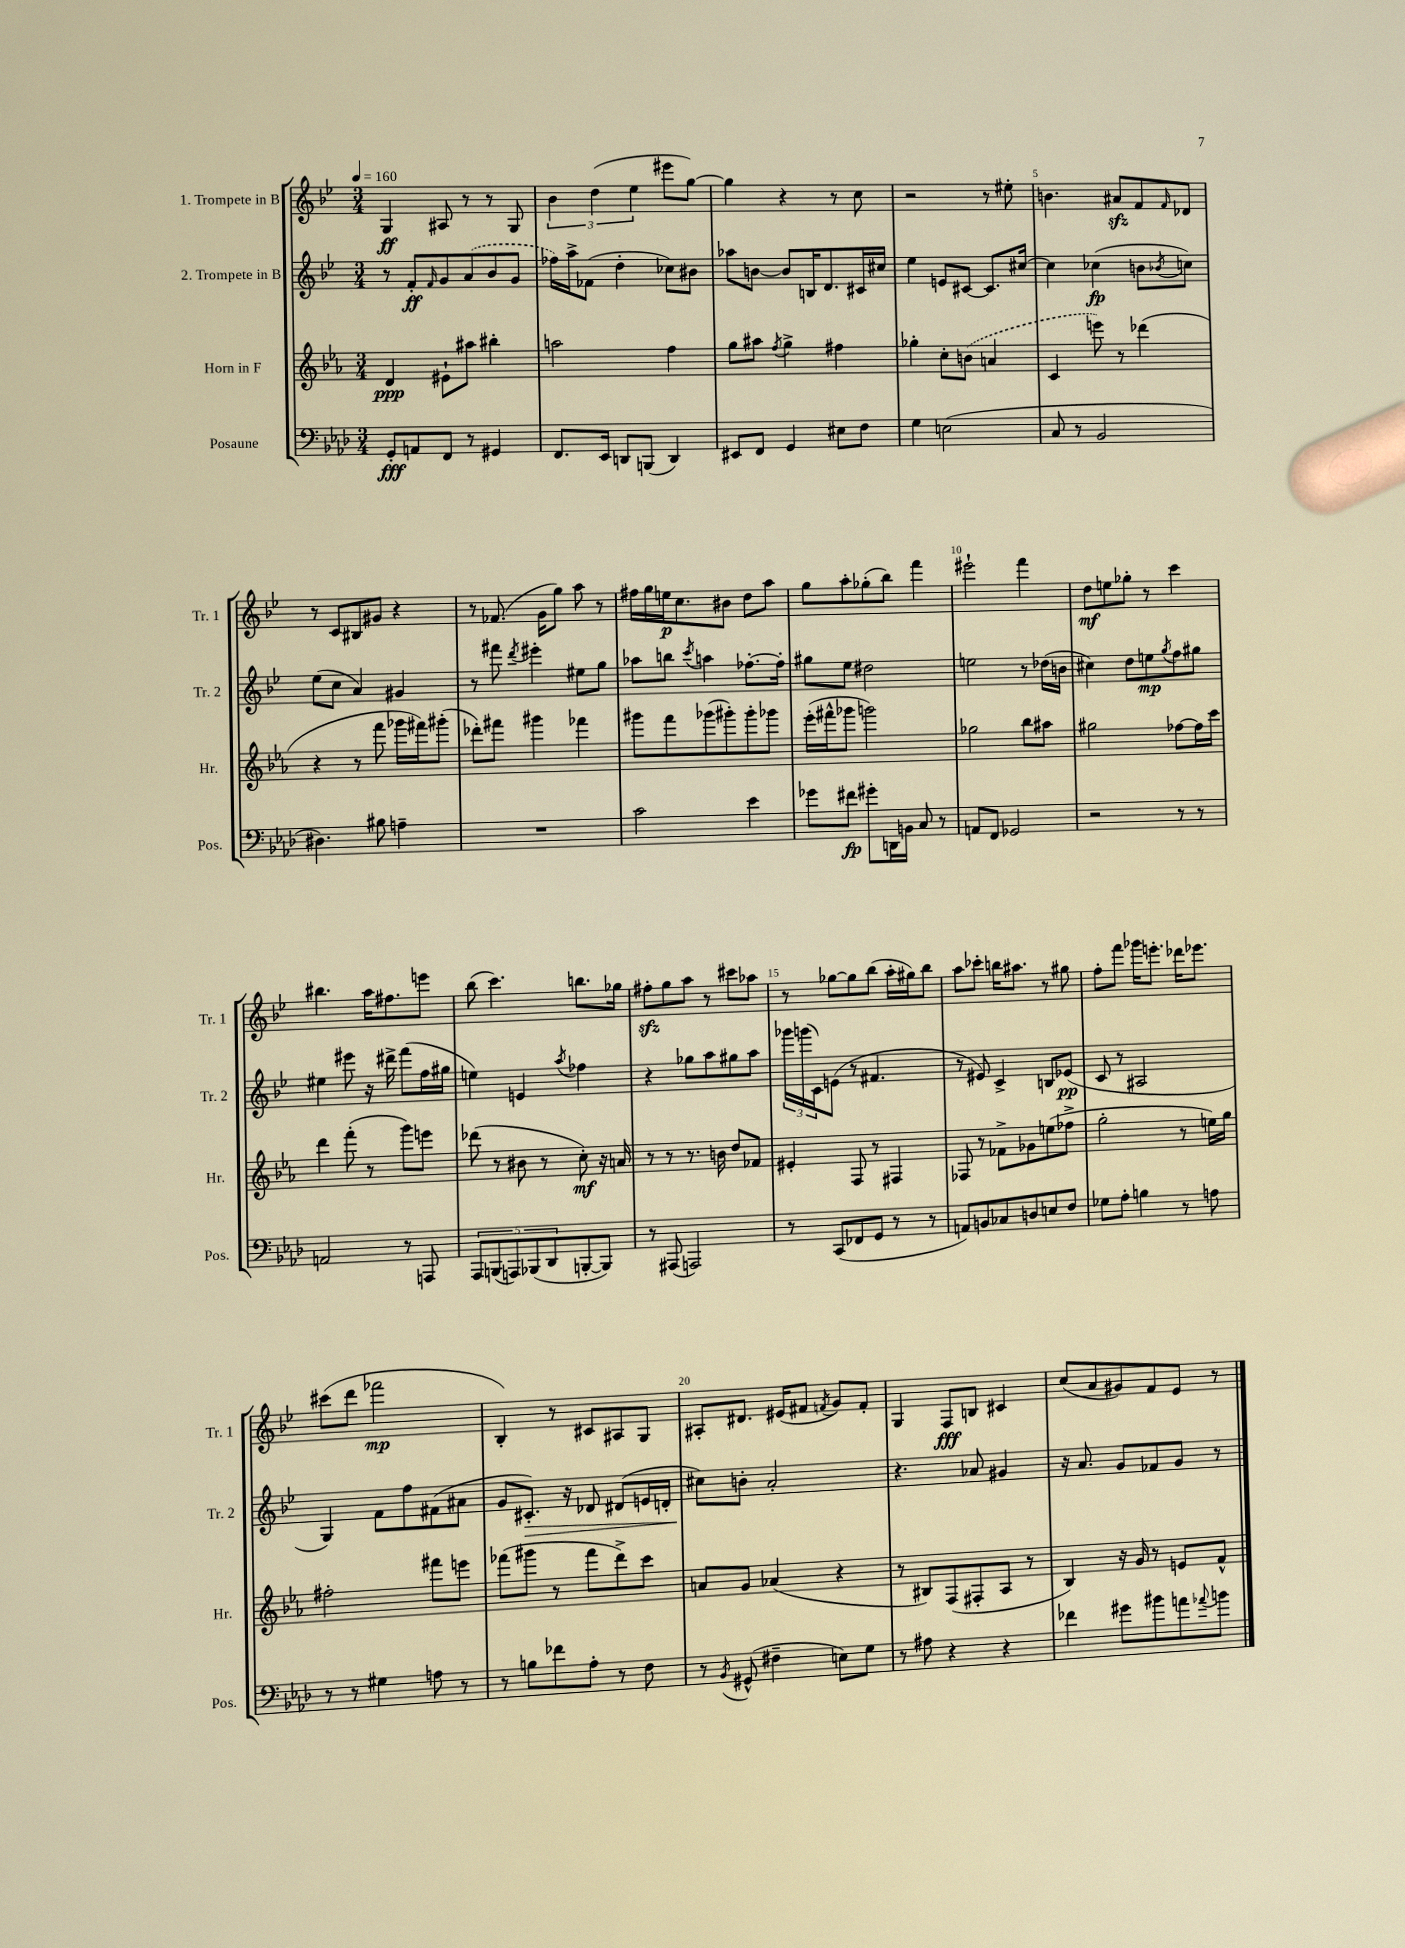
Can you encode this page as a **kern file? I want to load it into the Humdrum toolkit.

**kern	**dynam	**kern	**dynam	**kern	**dynam	**kern	**dynam
*part4	*part4	*part3	*part3	*part2	*part2	*part1	*part1
*staff4	*staff4	*staff3	*staff3	*staff2	*staff2	*staff1	*staff1
*I"Posaune	*	*I"Horn in F	*	*I"2. Trompete in B	*	*I"1. Trompete in B	*
*I'Pos.	*	*I'Hr.	*	*I'Tr. 2	*	*I'Tr. 1	*
*clefF4	*	*clefG2	*	*clefG2	*	*clefG2	*
*k[b-e-a-d-]	*	*k[b-e-a-]	*	*k[b-e-]	*	*k[b-e-]	*
*M3/4	*	*M3/4	*	*M3/4	*	*M3/4	*
*MM160	*	*MM160	*	*MM160	*	*MM160	*
=1	=1	=1	=1	=1	=1	=1	=1
8GG'/L	fff	4d/	ppp	8r	.	4G/	ff
8AAn/	.	.	.	8f'/L	ff	.	.
.	.	.	.	16qqf/	.	.	.
8FF/J	.	8e#X`\L	.	8g/	.	8A#X/	.
8r	.	8aa#X\J	.	(8a/	.	8r	.
4GG#X/	.	4bb#X'\	.	8b-/	.	8r	.
.	.	.	.	8g/J	.	8G/	.
=2	=2	=2	=2	=2	=2	=2	=2
8.FF/L	.	2aan\	.	16ff-X\LL)	.	6b-\	.
.	.	.	.	16aa^\J	.	.	.
.	.	.	.	(8f-X\J	.	.	.
.	.	.	.	.	.	(6dd\	.
16EE-/Jk	.	.	.	.	.	.	.
8DDn/L	.	.	.	4dd'\	.	.	.
.	.	.	.	.	.	6ee-\	.
(8BBBn/J	.	.	.	.	.	.	.
4DD/)	.	4ff\	.	8cc-X\L)	.	8eee#X\L	.
.	.	.	.	8b#X\J	.	[8gg\J)	.
=3	=3	=3	=3	=3	=3	=3	=3
8EE#X/L	.	8gg\L	.	8aa-X\L	.	4gg\]	.
8FF/J	.	8aa#X\J	.	[8bn\J	.	.	.
.	.	8qff/	.	.	.	.	.
4GG/	.	4gg^\	.	8b/L]	.	4r	.
.	.	.	.	16Bn/K	.	.	.
.	.	.	.	8.d/	.	.	.
8E#X\L	.	4ff#X\	.	.	.	8r	.
8F\J	.	.	.	16c#X/L	.	8cc\	.
.	.	.	.	16cc#X/JJ	.	.	.
=4	=4	=4	=4	=4	=4	=4	=4
4G\	.	4gg-X'\	.	4ee-\	.	2r	.
(2En\	.	8cc'\L	.	8en/L	.	.	.
.	.	(8bn\J	.	[8c#X/J	.	.	.
.	.	4an/	.	8.c#/L]	.	8r	.
.	.	.	.	.	.	8ee#X'\	.
.	.	.	.	[16cc#X/Jk	.	.	.
=5	=5	=5	=5	=5	=5	=5	=5
8C/	.	4c/	.	4cc#\]	.	4.bn\	.
8r	.	.	.	.	.	.	.
2BB-/	.	8eeen\)	.	(4cc-X\	fp	.	.
.	.	8r	.	.	.	8a#Xzz/L	.
.	.	(4ddd-X\	.	8bn\L	.	8f/	.
.	.	.	.	8qb-X/	.	16qqf/	.
.	.	.	.	8ccn\J)	.	8d-X/J	.
!!LO:LB:g=z
=6	=6	=6	=6	=6	=6	=6	=6
4.D#X\)	.	4r	.	(8ee-\L	.	8r	.
.	.	.	.	8cc\J	.	8c/L	.
.	.	8r	.	4a/)	.	8B#X/	.
8B#X\	.	8fff\	.	.	.	8g#X/J	.
4An~\	.	16ggg-X\LL	.	4g#X/	.	4r	.
.	.	16fff#X\J)	.	.	.	.	.
.	.	(8ggg#X'\J	.	.	.	.	.
=7	=7	=7	=7	=7	=7	=7	=7
2.r	.	8ddd-X'\L)	.	8r	.	8r	.
.	.	8fff#X\J	.	8fff#X\	.	(8.f-X/	.
.	.	.	.	8qddd/	.	.	.
.	.	4ggg#X\	.	4eee#X'\	.	.	.
.	.	.	.	.	.	16g\KL	.
.	.	.	.	.	.	8gg\J)	.
.	.	4fff-X\	.	8ee#X\L	.	8aa\	.
.	.	.	.	8gg\J	.	8r	.
=8	=8	=8	=8	=8	=8	=8	=8
2c\	.	8ggg#X\L	.	8aa-X\L	.	16ff#X\LL	.
.	.	.	.	.	.	16gg\	.
.	.	8fff\	.	8bbn\J	.	16een\J	p
.	.	.	.	.	.	8.cc\	.
.	.	.	.	8qccc/	.	.	.
.	.	(8ggg-X\	.	4aan\	.	.	.
.	.	8ggg#X'\)	.	.	.	8b#X\J	.
4e-\	.	8ggg#'\	.	[8.ff-X'\L	.	8dd\L	.
.	.	8ggg-X\J	.	.	.	8aa\J	.
.	.	.	.	16ff-'\Jk]	.	.	.
=9	=9	=9	=9	=9	=9	=9	=9
8g-X\L	.	(16eee-'\LL	.	8gg#X\L	.	8gg\L	.
.	.	16fff#X^^\J	.	.	.	.	.
8f#X\J	fp	8ggg-X\J	.	8ee-\J	.	8aa'\	.
8g#X'\L	.	2gggn\)	.	2dd#X\	.	(8gg-X'\	.
16DDn\L	.	.	.	.	.	8bb-\J)	.
16BBn\JJ	.	.	.	.	.	.	.
8C/	.	.	.	.	.	4fff\	.
8r	.	.	.	.	.	.	.
=10	=10	=10	=10	=10	=10	=10	=10
8AAn/L	.	2gg-X\	.	2een\	.	2eee#X`\	.
8FF/J	.	.	.	.	.	.	.
2GG-X/	.	.	.	.	.	.	.
.	.	8bb-\L	.	8r	.	4fff\	.
.	.	8aa#X\J	.	(16dd-X\LL	.	.	.
.	.	.	.	16bn\JJ	.	.	.
=11	=11	=11	=11	=11	=11	=11	=11
2r	.	2gg#X\	.	4cc#X\)	.	8dd\L	mf
.	.	.	.	.	.	8een\	.
.	.	.	.	8dd\L	.	8gg-X'\J	.
.	.	.	.	8een\	mp	8r	.
.	.	.	.	8qgg/	.	.	.
8r	.	[8ff-X\L	.	8ff\	.	4ccc\	.
8r	.	16ff-\L]	.	8gg#X\J	.	.	.
.	.	16ccc\JJ	.	.	.	.	.
!!LO:LB:g=z
=12	=12	=12	=12	=12	=12	=12	=12
2AAn/	.	4ddd\	.	4ee#X\	.	4.bb#X\	.
.	.	(8fff'\	.	8eee#X\	.	.	.
.	.	8r	.	16r	.	16aa\KL	.
.	.	.	.	16ddd#X^\	.	8.ff#X\	.
8r	.	8ggg\L)	.	(8fff\L	.	.	.
8AAAn/	.	8eeen\J	.	16ff\L	.	8eeen\J	.
.	.	.	.	16gg#X\JJ	.	.	.
=13	=13	=13	=13	=13	=13	=13	=13
10AAA-/L	.	(8ddd-X\	.	4een\)	.	(8bb-\	.
(10BBBn/	.	.	.	.	.	.	.
.	.	8r	.	.	.	4.ccc\)	.
10AAAn/)	.	.	.	.	.	.	.
.	.	8b#X\	.	4en/	.	.	.
(10BBB-X/	.	.	.	.	.	.	.
.	.	8r	.	.	.	.	.
10DD-/	.	.	.	.	.	.	.
.	.	.	.	8qaa/	.	.	.
[8BBBn'/	.	8cc'\)	mf	4ff-X\	.	8.bbn\L	.
8BBB/J])	.	16r	.	.	.	.	.
.	.	16an/	.	.	.	16gg-X\Jk	.
=14	=14	=14	=14	=14	=14	=14	=14
8r	.	8r	.	4r	.	8ff#Xzz'\L	.
(8AAA#X/	.	8r	.	.	.	8gg\	.
2AAAn/)	.	8.r	.	8gg-X\L	.	8aa\J	.
.	.	.	.	8aa\	.	8r	.
.	.	16bn\	.	.	.	.	.
.	.	8dd/L	.	8gg#X\	.	8ccc#X\L	.
.	.	8f-X/J	.	8aa\J	.	8aa-X\J	.
=15	=15	=15	=15	=15	=15	=15	=15
8r	.	4e#X'/	.	24ggg-X\LL	.	8r	.
.	.	.	.	(24gggn\	.	.	.
.	.	.	.	24c\J)	.	.	.
(8CC/L	.	.	.	(8en\J	.	[8gg-X\L	.
8FF-X/	.	8F/	.	8r	.	8gg-\]	.
8GG/J	.	8r	.	4.f#X/	.	(8bb-\J	.
8r	.	4F#X/	.	.	.	16aa'\LL	.
.	.	.	.	.	.	16gg#X\J)	.
8r	.	.	.	.	.	8bb-\J	.
=16	=16	=16	=16	=16	=16	=16	=16
8AAn/L)	.	8F-X/	.	8r	.	8aa\L	.
8BBn/	.	8r	.	8e#X/)	.	8ccc-X'\J	.
8C-X/	.	8f-X^\L	.	4c^/	.	16bbn\KL	.
.	.	.	.	.	.	8.aa#X\J	.
8Dn/	.	8g-X\	.	.	.	.	.
8En/	.	(8een\	.	8Bn/L	.	8r	.
8F/J	.	8ff-X^\J	.	(8e-X/J	pp	8gg#X\	.
=17	=17	=17	=17	=17	=17	=17	=17
8G-X\L	.	2gg'\	.	8c/	.	8ff'\L	.
8A-'\J	.	.	.	8r	.	8fff\J	.
4Bn\	.	.	.	2A#X/	.	16ggg-X\KL	.
.	.	.	.	.	.	8.eeen'\J	.
8r	.	8r	.	.	.	16ddd-X\KL	.
.	.	.	.	.	.	8.eee-X\J	.
8An\	.	16een\LL)	.	.	.	.	.
.	.	16gg\JJ	.	.	.	.	.
!!LO:LB:g=z
=18	=18	=18	=18	=18	=18	=18	=18
8r	.	2ff#X'\	.	4G/)	.	(8ccc#X\L	.
8r	.	.	.	.	.	8ddd\J	.
4G#X\	.	.	.	8f\L	.	2fff-X\	mp
.	.	.	.	8ff\	.	.	.
8An\	.	8fff#X\L	.	(8f#X\	.	.	.
8r	.	8eeen\J	.	8a#X\J	.	.	.
=19	=19	=19	=19	=19	=19	=19	=19
8r	.	(8fff-X\L	.	8g/L	.	4B-'/)	.
!	!	!	!	!	!LO:HP:b	!	!
8Bn\L	.	8ggg#X\J	.	8.c#X'/J)	>	.	.
8f-X\	.	8r	.	.	.	8r	.
.	.	.	.	16r	.	.	.
8A-'\J	.	8fff-\L	.	8d-X/	.	8c#X/L	.
8r	.	8ddd^\)	.	(8d#X/L	.	8A#X/	.
8F\	.	8ccc\J	.	16en/L	.	8G/J	.
.	.	.	.	16dn'/JJ	.	.	.
=20	=20	=20	=20	=20	=20	=20	=20
8r	.	8an/L	.	8cc#X\L)	.	8A#X'/L	.
8qBB-/	.	.	.	.	.	.	.
(8GG#X^^/	.	8g/J	.	8bn'\J	]	8.d#X/J	.
4F#X~\	.	(4a-X/	.	2a'/	.	.	.
.	.	.	.	.	.	(16e#X/KL	.
.	.	.	.	.	.	8f#X/J	.
.	.	.	.	.	.	8qfn/	.
8En\L)	.	4r	.	.	.	8g/L)	.
8G\J	.	.	.	.	.	8f'/J	.
=21	=21	=21	=21	=21	=21	=21	=21
8r	.	8r	.	4.r	.	4G/	.
8A#X\	.	8B#X/L)	.	.	.	.	.
4r	.	(8F/	.	.	.	8F/L	fff
.	.	8F#X'/	.	8a-X/	.	8Bn/J	.
4r	.	8A-/J	.	4g#X/	.	4c#X/	.
.	.	8r	.	.	.	.	.
=22	=22	=22	=22	=22	=22	=22	=22
4f-X\	.	4B-/)	.	16r	.	(8cc/L	.
.	.	.	.	8.a/	.	.	.
.	.	.	.	.	.	8a/	.
8g#X\L	.	16r	.	8g/L	.	8g#X/)	.
.	.	16g/	.	.	.	.	.
8b#X\	.	8r	.	8f-X/	.	8f/	.
8an\	.	8en/L	.	8g/J	.	8e-/J	.
8qqa-X/	.	.	.	.	.	.	.
8bn\J	.	8f^^/J	.	8r	.	8r	.
==	==	==	==	==	==	==	==
*-	*-	*-	*-	*-	*-	*-	*-
